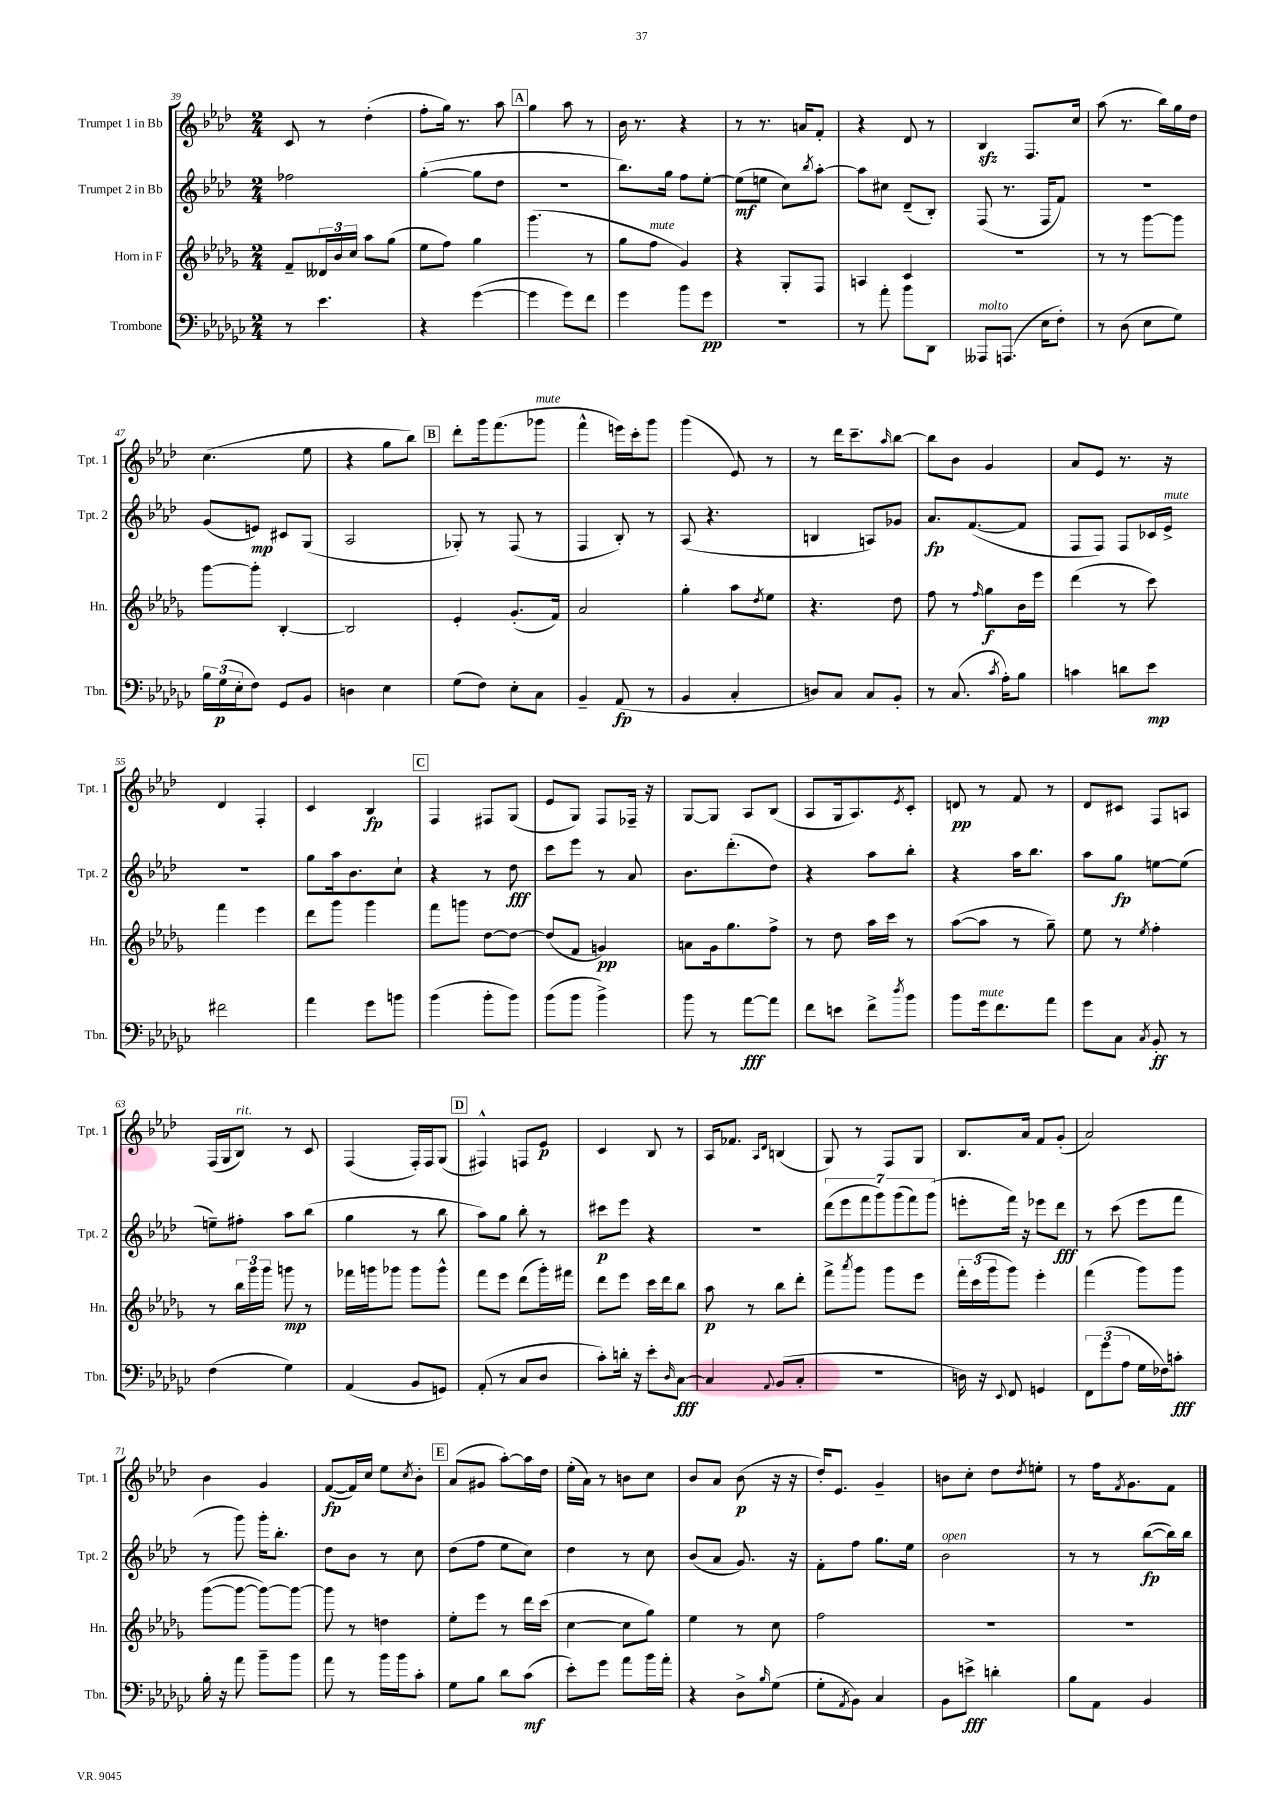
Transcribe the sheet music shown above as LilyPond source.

<<
\new StaffGroup <<
\new Staff = "s0" \with { instrumentName = "Trumpet 1 in Bb" shortInstrumentName = "Tpt. 1" } {
    \clef treble \key aes \major \numericTimeSignature \time 2/4
    c'8 r8 des''4-.( |
    f''8-. g''16) r8. aes''8 |
    \mark \markup { \box "A" } g''4 aes''8 r8 |
    bes'16 r8. r4 |
    r8 r8. a'16 f'8-. |
    r4 des'8 r8 |
    bes4\sfz f8. c''16 |
    aes''8( r8. bes''16) g''16 des''16 |
    c''4.( ees''8 |
    r4 g''8 bes''8) |
    \mark \markup { \box "B" } des'''8-. g'''16 f'''8.( ges'''8^\markup { \italic "mute" } |
    f'''4-^ e'''16) c'''16-. g'''8 |
    g'''4( ees'8) r8 |
    r8 des'''16 c'''8.-- \grace { aes''16 } bes''8~ |
    bes''8 bes'8 g'4 |
    aes'8 ees'8 r8. r16 |
    des'4 f4-. |
    c'4 bes4\fp |
    \mark \markup { \box "C" } f4 fis8 g8( |
    ees'8 g8) f8 fes16-- r16 |
    g8~ g8 aes8 bes8( |
    aes8 g16 aes8.) \acciaccatura { ees'8 } c'8-. |
    d'8\pp r8 f'8 r8 |
    des'8 cis'8 f8 a8 |
    f16( g16 bes8^\markup { \italic "rit." }) r8 c'8 |
    f4( f16-.) f16 g8( |
    \mark \markup { \box "D" } fis4-^) f8 ees'8\p |
    c'4 bes8 r8 |
    aes16 fes'8. \grace { aes16 des'16 } b4( |
    g8) r8 f8 g8 |
    bes8. aes'16 f'8 g'8-.( |
    aes'2) |
    bes'4 g'4 |
    f'8~\fp( f'16) c''16 ees''8 \acciaccatura { c''8 } bes'8-. |
    \mark \markup { \box "E" } aes'8( gis'8 aes''8~-.) aes''16 des''16 |
    ees''16-.( aes'16) r8 b'8 c''8 |
    bes'8 aes'8 bes'8\p( r16 r16 |
    des''16-.) ees'8. g'4-- |
    b'8 c''8-. des''8 \acciaccatura { des''8 } e''8-. |
    r8 f''16 \acciaccatura { f'8 } g'8. f'8 \bar "|." |
}
\new Staff = "s1" \with { instrumentName = "Trumpet 2 in Bb" shortInstrumentName = "Tpt. 2" } {
    \clef treble \key aes \major \numericTimeSignature \time 2/4
    fes''2 |
    g''4~-.( g''8 des''8 |
    \mark \markup { \box "A" } r2 |
    bes''8.) g''16 f''8 ees''8~-. |
    ees''8\mf( e''8 c''8) \acciaccatura { bes''8 } aes''8~-. |
    aes''8 cis''8 des'8--( bes8-.) |
    f8( r8. f16 f'8) |
    r2 |
    g'8( e'8\mp) cis'8 g8( |
    aes2 |
    \mark \markup { \box "B" } ges8-.) r8 f8( r8 |
    f4 bes8-.) r8 |
    aes8( r4. |
    b4 a8) ges'8 |
    aes'8.\fp f'8.~( f'8 |
    f8 f8) f8 ces'16 ees'16->^\markup { \italic "mute" } |
    R2 |
    g''8 aes''16 bes'8. c''8-! |
    \mark \markup { \box "C" } r4 r8 des''8\fff |
    c'''8 ees'''8 r8 aes'8 |
    bes'8. des'''8.-.( des''8) |
    r4 aes''8 bes''8-. |
    r4 aes''16 bes''8. |
    aes''8 g''8\fp e''8~ e''8( |
    e''8--) fis''8-. aes''8 bes''8( |
    g''4 r8 bes''8 |
    \mark \markup { \box "D" } aes''8) g''8 bes''8-. r8 |
    cis'''8\p ees'''8 r4 |
    r2 |
    \tuplet 7/4 { des'''8( ees'''8 f'''8 g'''8) g'''8( f'''8) g'''8( } |
    e'''8-. f'''16) r16 ees'''8 des'''8\fff |
    r8 c'''8( ees'''8 f'''8 |
    r8 g'''8) g'''16-. bes''8.-. |
    des''8 bes'8 r8 c''8 |
    \mark \markup { \box "E" } des''8( f''8 ees''8 c''8) |
    des''4 r8 c''8 |
    bes'8( aes'8 g'8.) r16 |
    f'8-. f''8 g''8. ees''16 |
    bes'2^\markup { \italic "open" } |
    r8 r8 bes''8~\fp( bes''16) bes''16 \bar "|." |
}
\new Staff = "s2" \with { instrumentName = "Horn in F" shortInstrumentName = "Hn." } {
    \clef treble \key des \major \numericTimeSignature \time 2/4
    f'8-- \tuplet 3/2 { deses'16 bes'16 c''16 } aes''8 ges''8( |
    ees''8 f''8) ges''4 |
    \mark \markup { \box "A" } ges'''4.( r8 |
    ges''8 f''8^\markup { \italic "mute" } ges'4) |
    r4 ges8-. f8 |
    a4 c'4 |
    R2 |
    r8 r8 ges'''8~ ges'''8 |
    ges'''8~ ges'''8-. bes4~-. |
    bes2 |
    \mark \markup { \box "B" } ees'4-. ges'8.-.( f'16) |
    aes'2 |
    ges''4-. aes''8 \acciaccatura { des''8 } ees''8 |
    r4. des''8 |
    f''8 r8 \grace { f''16 } ges''8\f bes'16 ees'''16 |
    des'''4( r8 c'''8) |
    f'''4 ees'''4 |
    des'''8 ges'''8 ges'''4 |
    \mark \markup { \box "C" } f'''8 g'''8 des''8~ des''8~ |
    des''8( f'8 g'4\pp) |
    a'8 ges'16 ges''8. f''8-> |
    r8 des''8 aes''16 c'''16 r8 |
    aes''8~( aes''8 r8 ges''8--) |
    ees''8 r8 \acciaccatura { ees''8 } f''4-. |
    r8 \tuplet 3/2 { bes''16 ges'''16 ges'''16 } g'''8\mp r8 |
    fes'''16 g'''16 ges'''8 ges'''8 ges'''8-^ |
    \mark \markup { \box "D" } f'''8 ees'''8 des'''8( ges'''16-.) fis'''16 |
    des'''8 ees'''8 c'''16 des'''16 bes''8 |
    aes''8\p r8 bes''8 des'''8-. |
    f'''8-> \acciaccatura { aes'''8 } ges'''8 ges'''8 ees'''8 |
    \tuplet 3/2 { f'''16-. c'''16( ges'''16 } ges'''8) ees'''4-. |
    f'''4( ges'''8) ges'''8 |
    ges'''8~( ges'''8~ ges'''8~) ges'''8~ |
    ges'''8 r8 d''4 |
    \mark \markup { \box "E" } ees''8-. ees'''8 r8 des'''16 c'''16( |
    c''4~ c''8 ges''8) |
    ees''4 r8 c''8 |
    f''2 |
    R2 |
    R2 \bar "|." |
}
\new Staff = "s3" \with { instrumentName = "Trombone" shortInstrumentName = "Tbn." } {
    \clef bass \key ges \major \numericTimeSignature \time 2/4
    r8 ees'4. |
    r4 ges'4~( |
    \mark \markup { \box "A" } ges'4 ges'8) f'8 |
    ges'4 bes'8 ges'8\pp |
    R2 |
    r8 aes'8-. bes'8 des,8 |
    aeses,,8^\markup { \italic "molto" } a,,8.( ees16 f8-.) |
    r8 des8( ees8 ges8) |
    \tuplet 3/2 { bes16 ges16\p( ees16-. } f8) ges,8 bes,8 |
    d4 ees4 |
    \mark \markup { \box "B" } ges8( f8) ees8-. ces8 |
    bes,4-- aes,8\fp( r8 |
    bes,4 ces4-. |
    d8) ces8 ces8 bes,8-. |
    r8 ces8.( \acciaccatura { ces'8 } aes16-.) bes8 |
    c'4 d'8 ees'8\mp |
    fis'2 |
    aes'4 ges'8 b'8 |
    \mark \markup { \box "C" } bes'4( bes'8-. bes'8) |
    bes'8( bes'8 bes'4->) |
    bes'8 r8 aes'8~\fff aes'8 |
    f'8 e'8 f'8-> \acciaccatura { des''8 } bes'8 |
    bes'8 ges'16^\markup { \italic "mute" } f'8. aes'8 |
    ges'8 ces8 \acciaccatura { ces8 } bes,8-.\ff r8 |
    f4( ges4) |
    aes,4( bes,8 g,8) |
    \mark \markup { \box "D" } aes,8-.( r8 ces8 des8 |
    ces'8-.) d'16-. r16 ees'8-. \grace { des16 } ces8~\fff |
    ces4 \appoggiatura { aes,8 } bes,8( ces8-. |
    r2 |
    d16) r16 \appoggiatura { ees,8 } f,8 g,4 |
    \tuplet 3/2 { f,8 ges'8( aes8 } ges16 fes16) c'8-.\fff |
    bes16-. r16 aes'8 bes'8-- bes'8 |
    aes'8 r8 bes'16 bes'16 ces'8-. |
    \mark \markup { \box "E" } ges8 bes8 des'8 ces'8\mf( |
    ees'8-.) ges'8 aes'8 bes'16 aes'16-. |
    r4 des8-> \grace { bes16 } ges8( |
    ges8-. \acciaccatura { aes,8 } bes,8) ces4 |
    bes,8 e'8->\fff d'4-. |
    bes8 aes,8 bes,4 \bar "|." |
}
>>
>>
\layout { \context { \Score currentBarNumber = #39 } }
